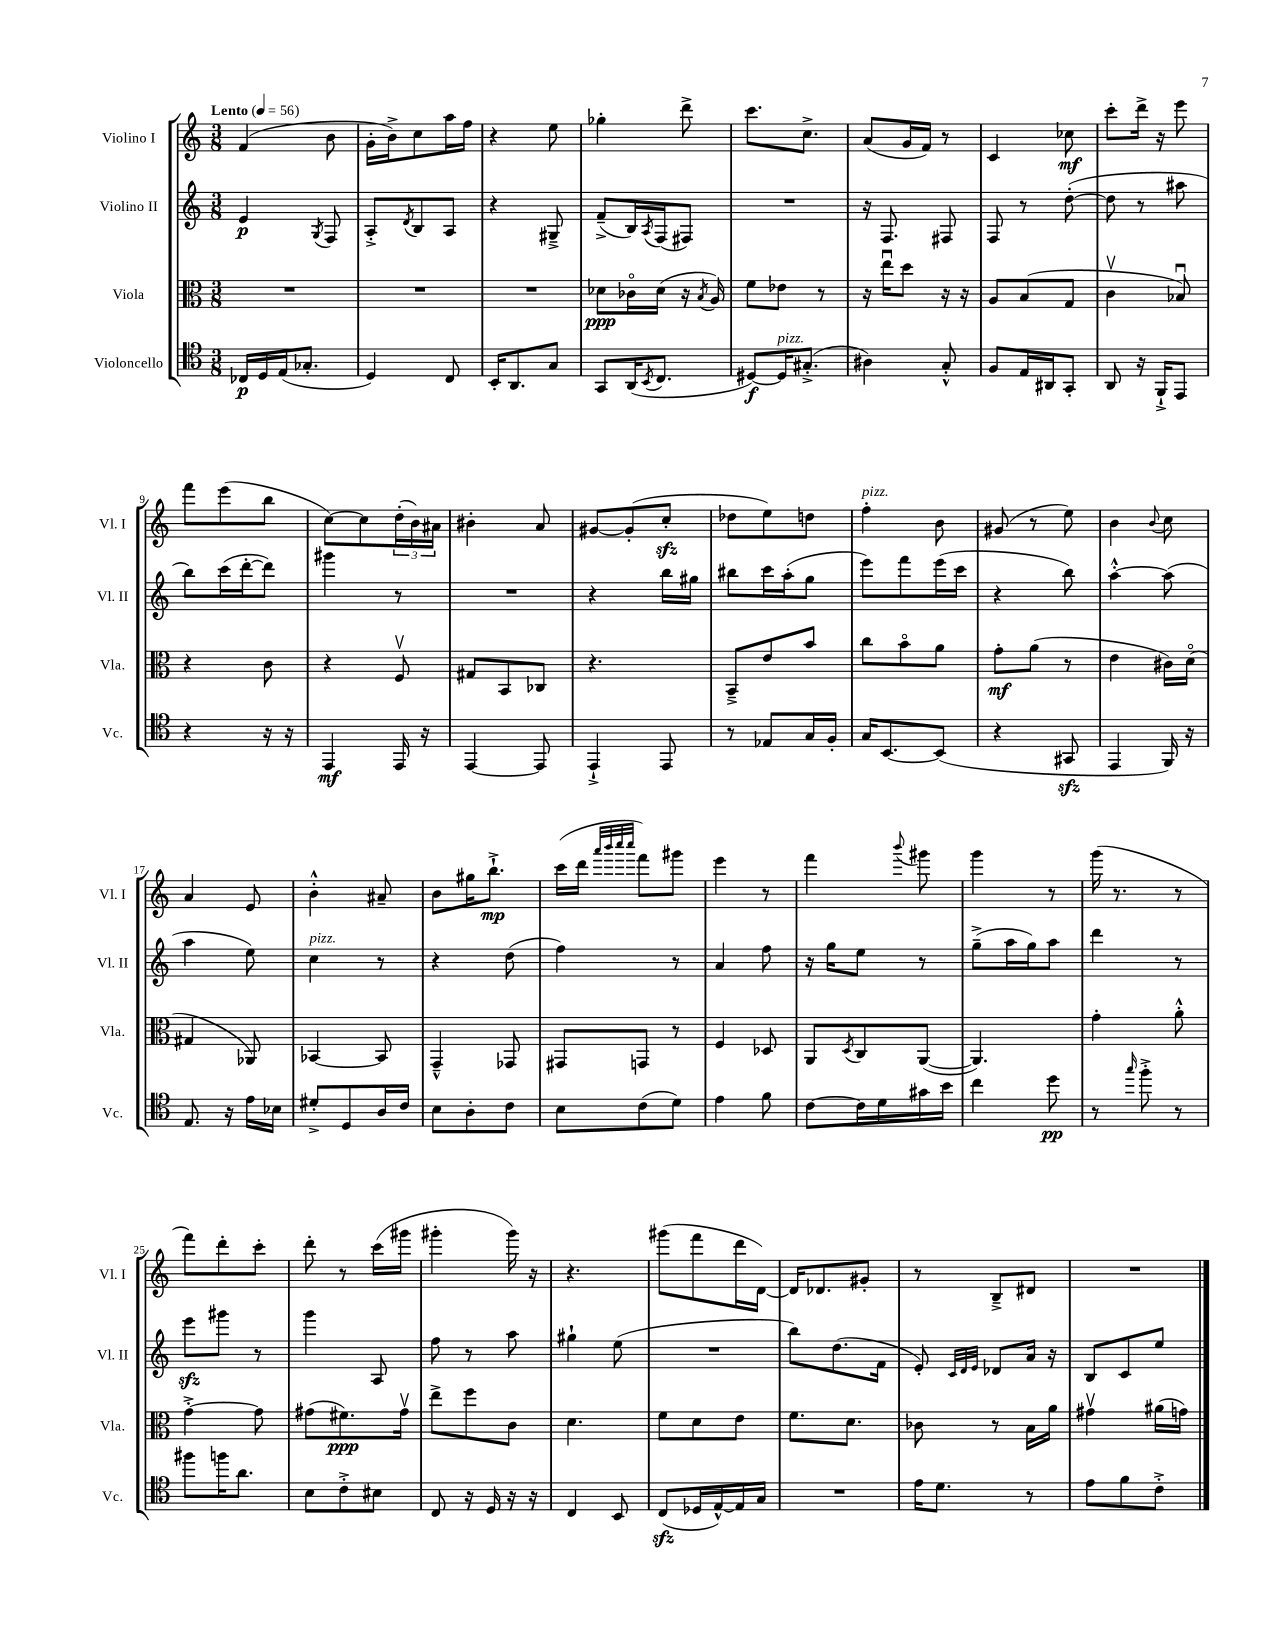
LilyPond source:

<<
\new StaffGroup <<
\new Staff = "s0" \with { instrumentName = "Violino I" shortInstrumentName = "Vl. I" } {
    \clef treble \key c \major \numericTimeSignature \time 3/8 \tempo "Lento" 4 = 56
    f'4( b'8 |
    g'16-. b'16->) c''8 a''16 f''16 |
    r4 e''8 |
    ges''4-. d'''8-> |
    c'''8. c''8.-> |
    a'8( g'16 f'16) r8 |
    c'4 ces''8\mf |
    c'''8-. d'''16-> r16 e'''8 |
    f'''8 e'''8( b''8 |
    c''8~) c''8 \tuplet 3/2 { d''16-.( b'16) ais'16 } |
    bis'4-. a'8 |
    gis'8~ gis'8-.( c''8-.\sfz |
    des''8 e''8) d''8 |
    f''4-.^\markup { \italic "pizz." } b'8 |
    gis'8( r8 e''8) |
    b'4 \appoggiatura { b'8 } c''8 |
    a'4 e'8 |
    b'4-.-^ ais'8-- |
    b'8 gis''16 b''8.-!->\mp |
    c'''16( d'''16 \grace { a'''32 b'''32 c''''32 c''''32 } f'''8) gis'''8 |
    e'''4 r8 |
    f'''4 \appoggiatura { b'''8 } gis'''8 |
    g'''4 r8 |
    g'''16( r8. r8 |
    f'''8) d'''8-. c'''8-. |
    d'''8-. r8 c'''16( gis'''16 |
    gis'''4-. gis'''16) r16 |
    r4. |
    gis'''8( f'''8 d'''16 d'16~) |
    d'16 des'8. gis'8-. |
    r8 b8---> dis'8 |
    R4. \bar "|." |
}
\new Staff = "s1" \with { instrumentName = "Violino II" shortInstrumentName = "Vl. II" } {
    \clef treble \key c \major \numericTimeSignature \time 3/8
    e'4\p \acciaccatura { g8 } f8 |
    a8-.-> \acciaccatura { d'8 } b8 a8 |
    r4 gis8---> |
    f'8--->( b16) \acciaccatura { a8 } f16( fis8) |
    R4. |
    r16 f8. fis8 |
    f8 r8 d''8~-.( |
    d''8 r8 ais''8 |
    b''8) c'''16( d'''16~-. d'''8) |
    gis'''4 r8 |
    R4. |
    r4 b''16 gis''16 |
    bis''8 c'''16 a''16-.( g''8 |
    e'''8) f'''8 e'''16( c'''16 |
    r4 b''8) |
    a''4~-.-^ a''8( |
    a''4 e''8) |
    c''4^\markup { \italic "pizz." } r8 |
    r4 d''8( |
    f''4) r8 |
    a'4 f''8 |
    r16 g''16 e''8 r8 |
    g''8--->( a''16 g''16) a''8 |
    d'''4 r8 |
    e'''8\sfz gis'''8 r8 |
    g'''4 a8 |
    f''8 r8 a''8 |
    gis''4-! e''8( |
    R4. |
    b''8) d''8.( f'16 |
    e'8-.) \grace { c'32 d'32 e'32 } des'8 a'16 r16 |
    b8 c'8 e''8 \bar "|." |
}
\new Staff = "s2" \with { instrumentName = "Viola" shortInstrumentName = "Vla." } {
    \clef alto \key c \major \numericTimeSignature \time 3/8
    R4. |
    R4. |
    R4. |
    des'8\ppp ces'16\flageolet des'16( r16 \acciaccatura { b8 } a16) |
    f'8 ees'8 r8 |
    r16 e''16\downbow d''8 r16 r16 |
    a8 b8( g8 |
    c'4\upbow bes8\downbow) |
    r4 c'8 |
    r4 f8\upbow |
    gis8 b,8 ces8 |
    r4. |
    b,8---> e'8 b'8 |
    c''8 b'8\flageolet a'8 |
    g'8-.\mf a'8( r8 |
    e'4 cis'16) d'16\flageolet( |
    gis4 aes,8) |
    bes,4~ bes,8 |
    g,4---^ ges,8 |
    gis,8 g,8 r8 |
    f4 des8 |
    a,8 \acciaccatura { d8 } c8 a,8~( |
    a,4.) |
    g'4-. a'8-.-^ |
    g'4~-.-> g'8 |
    gis'8( fis'8.\ppp) gis'16\upbow |
    e''8-> f''8 c'8 |
    d'4. |
    f'8 d'8 e'8 |
    f'8. d'8. |
    ces'8 r8 b16 a'16 |
    gis'4\upbow ais'16( g'16) \bar "|." |
}
\new Staff = "s3" \with { instrumentName = "Violoncello" shortInstrumentName = "Vc." } {
    \clef tenor \key c \major \numericTimeSignature \time 3/8
    ces16\p d16 e16( ges8.-. |
    d4) c8 |
    b,16-. a,8. g8 |
    g,8 a,16( \acciaccatura { b,8 } c8. |
    dis8~\f) dis16^\markup { \italic "pizz." } gis8.-.->( |
    ais4) g8-.-^ |
    f8 e16 ais,16 g,8-. |
    a,8 r16 f,16-!-> e,8 |
    r4 r16 r16 |
    e,4\mf e,16 r16 |
    e,4~ e,8 |
    e,4-!-> e,8 |
    r8 ees8 g16 f16-. |
    g16 b,8.~ b,8( |
    r4 gis,8\sfz |
    e,4 f,16) r16 |
    e8. r16 e'16 bes16 |
    dis'8-.-> d8 a16 c'16 |
    b8 a8-. c'8 |
    b8 c'8( d'8) |
    e'4 f'8 |
    c'8~ c'16 d'16 gis'16 b'16 |
    c''4 d''8\pp |
    r8 \grace { g''16 } f''8-.-> r8 |
    fis''8 f''16 a'8. |
    b8 c'8-.-> bis8 |
    c8 r16 d16 r16 r16 |
    c4 b,8 |
    c8\sfz( des16 e16~-^) e16 g16 |
    R4. |
    e'16 d'8. r8 |
    e'8 f'8 c'8-.-> \bar "|." |
}
>>
>>
